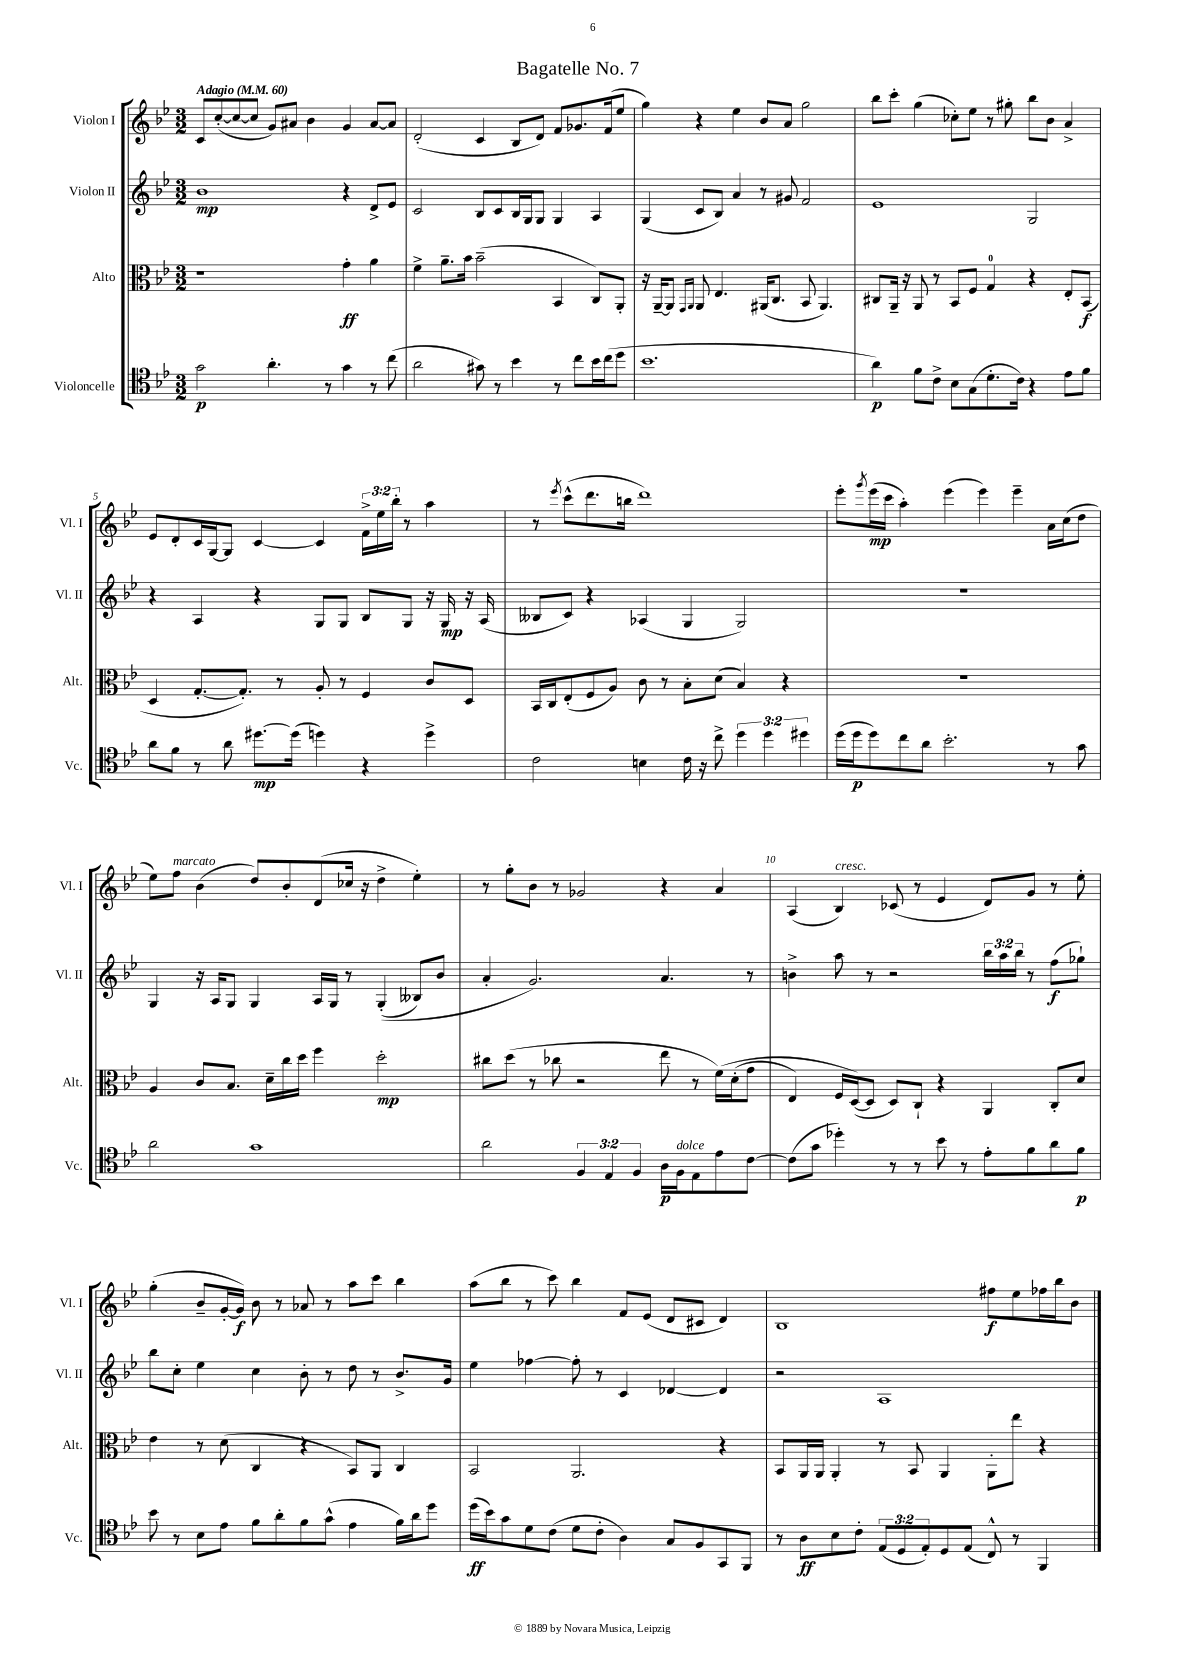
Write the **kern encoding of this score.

**kern	**kern	**kern	**kern
*staff4	*staff3	*staff2	*staff1
*clefC4	*clefC3	*clefG2	*clefG2
*k[b-e-]	*k[b-e-]	*k[b-e-]	*k[b-e-]
*M3/2	*M3/2	*M3/2	*M3/2
*MM60	*MM60	*MM60	*MM60
2g	1r	1b-	8c
.	.	.	([8cc'
.	.	.	8cc_
.	.	.	8cc]
4.a'	.	.	8g)
.	.	.	8a#
.	.	.	4b-
8r	.	.	.
4g	4g'	4r	4g
8r	4a	8d^	[8a#
(8cc	.	8e-	8a#]
=	=	=	=
2a	4f^	2c	(2d'
.	8.a~	.	.
.	16b-	.	.
8g#)	(2b-~	8B-	4c
8r	.	8c	.
4b-	.	16B-	8B-
.	.	16G	.
.	.	8G	8d)
8r	4BB-	4G	8f
8cc	.	.	8.g-
16b-	8C)	4A	.
(16cc	.	.	(16f
8dd	8AA'	.	8ee-
=	=	=	=
1.b-	16r	(4G	4gg)
.	[16AA~	.	.
.	8AA]	.	.
.	16qqGG	.	.
.	16qqAA	.	.
.	8AA	8c	4r
.	4.E-	8B-)	.
.	.	4a	4ee-
.	(16AA#	8r	8b-
.	8.C	.	.
.	.	8g#	8a
.	8BB-	2f	2gg
.	4.AA#)	.	.
=	=	=	=
4a)	8C#	1e-	8bb-
.	16AA~	.	8ccc'
.	16r	.	.
8f	8AA	.	(4gg
8c^	8r	.	.
8B-	8BB-	.	8cc-')
(8G	8F	.	8ee-
8.d'	4G	.	8r
.	.	.	8gg#'
16c)	.	.	.
4r	4r	2G	8bb-
.	.	.	8b-
8e-	8E-'	.	4a^
8f	(8BB-	.	.
=	=	=	=
8a	4D	4r	8e-
8f	.	.	8d'
8r	[8.G'	4A	16c
.	.	.	[16G
8a	.	.	8G]
.	8.G'])	.	.
[8.dd#	.	4r	[4c
.	8r	.	.
(16dd#]	.	.	.
4dd)	8A'	8G	4c]
.	8r	8G	.
4r	4F	8B-	24f^
.	.	.	24ee-
.	.	.	24bb-'
.	.	8G	8r
4dd^	8c	16r	4aa
.	.	16G	.
.	8D	16r	.
.	.	(16A	.
=	=	=	=
2c	16BB-	8B--	8r
.	16C	.	.
.	.	.	8qeee-
.	(8E-'	8c)	(8ccc^^
.	8F	4r	8.ddd
.	8A)	.	.
.	.	.	16bb
4B	8c	(4A-	1ddd)
.	8r	.	.
16c	8B-'	4G	.
16r	.	.	.
8cc^	(8d	.	.
6dd	4B-)	2G)	.
6dd	.	.	.
.	4r	.	.
6dd#	.	.	.
=	=	=	=
(16dd	1.r	1.r	8eee-'
16dd	.	.	.
.	.	.	8qggg
8dd)	.	.	(16eee-
.	.	.	16ccc
8cc	.	.	4aa')
8a	.	.	.
2.b-'	.	.	(4eee-
.	.	.	4eee-)
.	.	.	4eee-~
8r	.	.	16a
.	.	.	(16cc
8g	.	.	8dd
=	=	=	=
2a	4A	4G	8ee-)
.	.	.	8ff
.	8c	16r	(4b-
.	.	16A	.
.	8.B-	8G	.
1g	.	4G	8dd)
.	16d~	.	.
.	16cc	.	8b-'
.	16dd	.	.
.	4ff	16A	(8d
.	.	16G	.
.	.	8r	16cc-
.	.	.	16r
.	2dd'	&((4G'	4dd^
.	.	8B--)	4ee-')
.	.	8b-	.
=	=	=	=
2a	8cc#	4a'	8r
.	(8dd	.	8gg'
.	8r	2.g&)	8b-
.	8cc-	.	8r
6F	2r	.	2g-
6E-	.	.	.
6F	.	.	.
16A	8ee-	4.a	4r
16F	.	.	.
8E-	8r	.	.
8e-	&(16f)	.	4a
.	(16d'	.	.
[8c	8g	8r	.
=	=	=	=
(8c]	4E-)	4b^	(4A
8g	.	.	.
4dd-')	16F	8aa	4B-)
.	([16D&)	.	.
.	8D]	8r	.
8r	8D)	2r	(8c-
8r	8C`	.	8r
8b-	4r	.	4e-
8r	.	.	.
8e-'	4AA	24bb-	8d)
.	.	24aa	.
.	.	24bb-	.
8f	.	8r	8g
8a	8C'	(8ff	8r
8f	8d	8gg-`)	8ee-'
=	=	=	=
8b-	4e-	8bb-	(4gg'
8r	.	8cc'	.
8B-	8r	4ee-	8b-~
8e-	(8d	.	[16g'
.	.	.	16g])
8f	4C	4cc	8b-
8a'	.	.	8r
8f	4r	8b-'	8a-
(8g^^	.	8r	8r
4e-	8BB-)	8dd	8aa
.	8AA	8r	8ccc
16f)	4C	8.b-^	4bb-
16a	.	.	.
8dd	.	.	.
.	.	16g	.
=	=	=	=
(16dd	2BB-	4ee-	(8aa
16b-)	.	.	.
8g	.	.	8bb-
8d	.	[4ff-	8r
(8c	.	.	8ccc)
8d	2.AA	8ff-']	4bb-
8c'	.	8r	.
4A)	.	4c	8f
.	.	.	(8e-
8G	.	[4d-	8d
8F	.	.	8c#
8GG	4r	4d-]	4d)
8FF	.	.	.
=	=	=	=
8r	8BB-	2r	1B-
8A	16AA	.	.
.	16AA	.	.
8B-	4AA'	.	.
8c'	.	.	.
(12E-	8r	1A	.
12D	.	.	.
.	8BB-	.	.
12E-')	.	.	.
8D	4AA	.	.
(8E-	.	.	.
8C^^)	8AA'	.	8ff#
8r	8ee-	.	8ee-
4FF	4r	.	16ff-
.	.	.	16bb-
.	.	.	8b-
==	==	==	==
*-	*-	*-	*-
